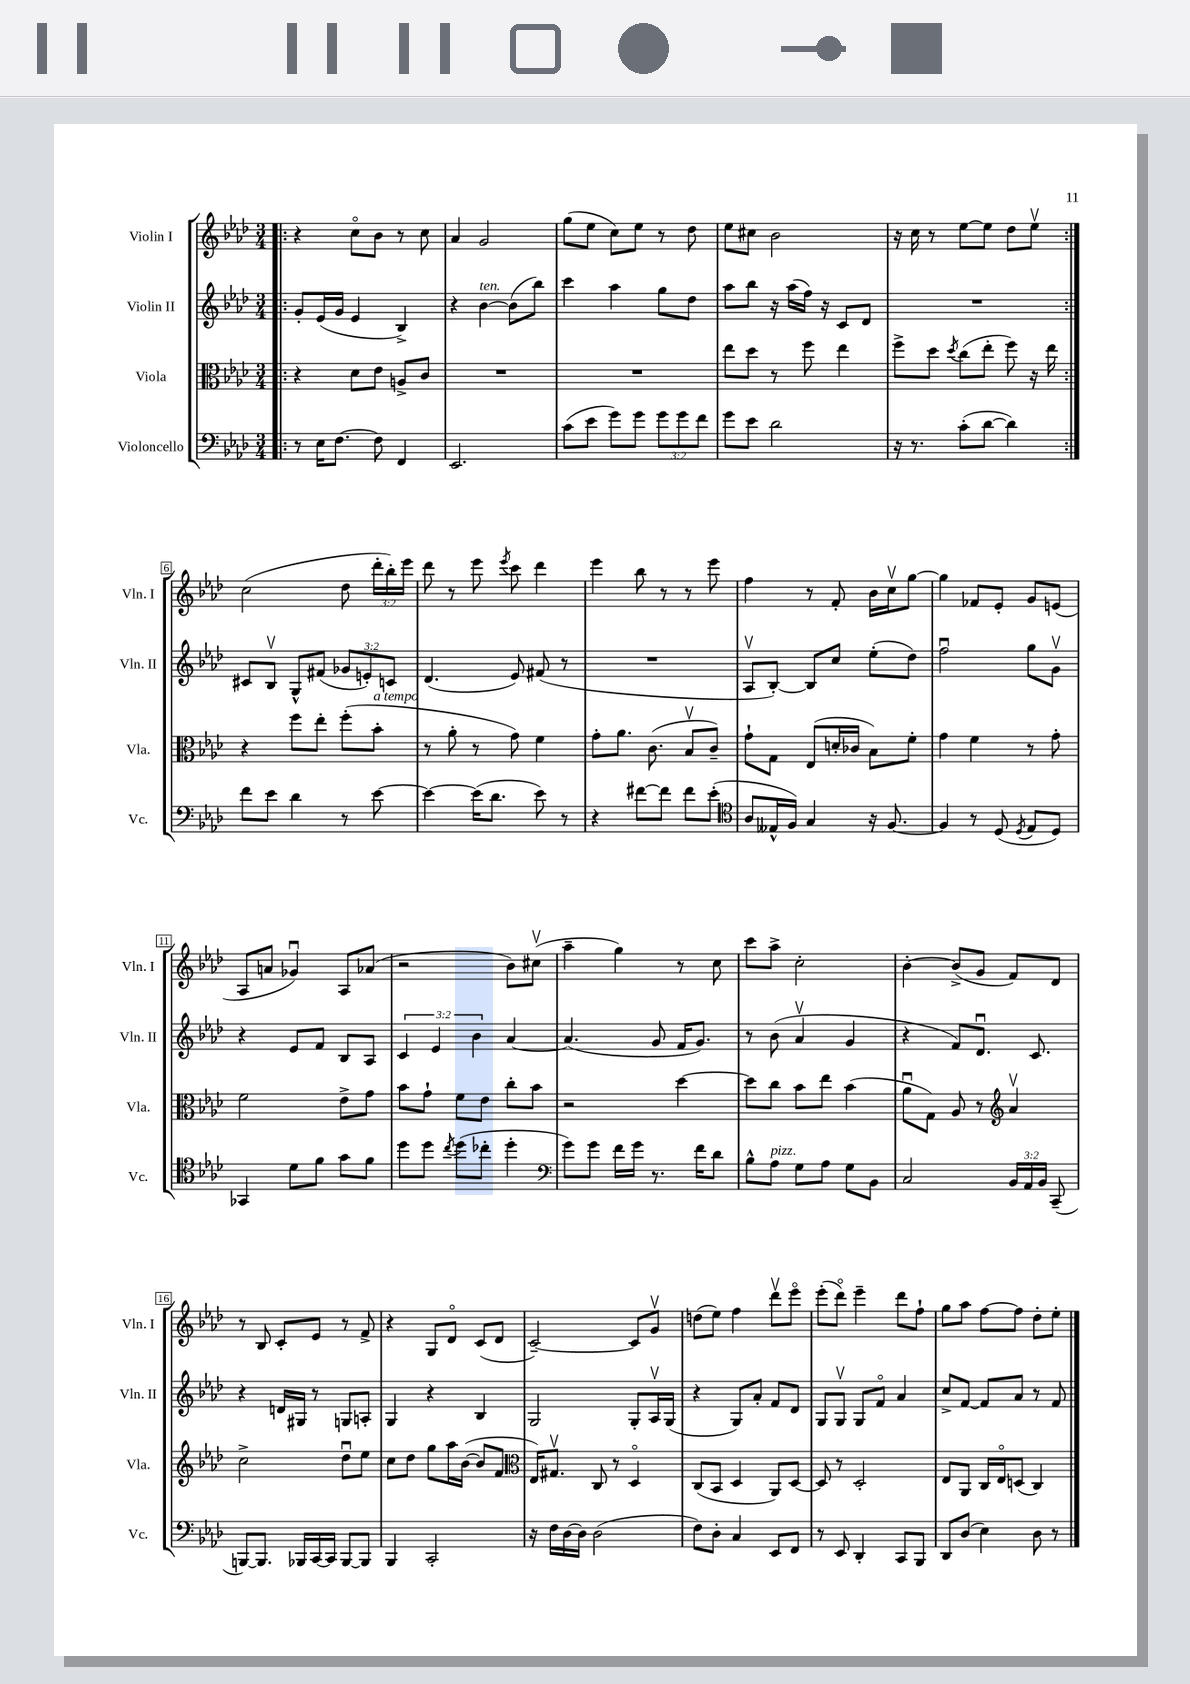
<<
\new StaffGroup <<
\new Staff = "s0" \with { instrumentName = "Violin I" shortInstrumentName = "Vln. I" } {
    \clef treble \key aes \major \numericTimeSignature \time 3/4 \override Staff.TupletNumber.text = #tuplet-number::calc-fraction-text
    \autoBeamOff \repeat volta 2 { \bar ".|:" r4 c''8[\flageolet bes'8] r8 c''8 |
    aes'4 g'2 |
    g''8[( ees''8] c''8[) ees''8] r8 des''8 |
    ees''8[ cis''8] bes'2 |
    r16 c''16 r8 ees''8[~ ees''8] des''8[ ees''8]\upbow | }
    c''2( des''8 \tuplet 3/2 { des'''16[-. bes''16-.) ees'''16] } |
    des'''8 r8 ees'''8 \acciaccatura { ees'''8 } c'''8 des'''4 |
    ees'''4 bes''8 r8 r8 ees'''8 |
    f''4 r8 f'8-. bes'16[ c''16\upbow g''8]~ |
    g''4 fes'8[ ees'8]-. g'8[ e'8]( |
    aes8[ a'8] ges'4\downbow) aes8[ aes'8]( |
    r2 bes'8[) cis''8]\upbow( |
    aes''4-- g''4) r8 c''8 |
    c'''8[ aes''8]-> c''2-. |
    bes'4~-. bes'8[->( g'8] f'8[) des'8] |
    r8 bes8 c'8[-. ees'8] r8 f'8-> |
    r4 g8[ des'8]\flageolet c'8[( des'8] |
    c'2~--) c'8[ g'8]\upbow |
    d''8[( ees''8]) f''4 des'''8[\upbow ees'''8]\flageolet |
    ees'''8[-.( des'''8]\flageolet) ees'''4-- des'''8[ f''8]-! |
    g''8[ aes''8] f''8[~ f''8] des''8[-. ees''8]-. \bar "|." |
}
\new Staff = "s1" \with { instrumentName = "Violin II" shortInstrumentName = "Vln. II" } {
    \clef treble \key aes \major \numericTimeSignature \time 3/4 \override Staff.TupletNumber.text = #tuplet-number::calc-fraction-text
    \autoBeamOff \repeat volta 2 { \bar ".|:" g'8[-. ees'16( g'16] ees'4 bes4->) |
    r4 bes'4~^\markup { \italic "ten." } bes'8[( bes''8]) |
    c'''4 aes''4 g''8[ des''8] |
    aes''8[ bes''8] r16 aes''16[( f''16]) r16 c'8[ des'8] |
    R2. | }
    cis'8[ bes8]\upbow g8[-^ fis'8]( \tuplet 3/2 { ges'8[ e'8-.) c'8] } |
    des'4.( ees'8) fis'8( r8 |
    R2. |
    aes8[\upbow bes8]~-.) bes8[ c''8] ees''8[-.( des''8]) |
    f''2\downbow g''8[ g'8]\upbow |
    r4 ees'8[ f'8] bes8[ aes8] |
    \tuplet 3/2 { c'4 ees'4 bes'4 } aes'4~ |
    aes'4.( g'8 f'16[ g'8.]) |
    r8 bes'8( aes'4\upbow g'4 |
    r4 f'8[) des'8.]\downbow c'8. |
    r4 d'16[ gis16] r8 g8[ a8]-. |
    g4 r4 bes4 |
    g2 g8[-. aes16\upbow g16]( |
    r4 g8[) aes'8]-. f'8[ des'8] |
    g8[ g8]\upbow g8[ f'8]\flageolet aes'4 |
    c''8[-> f'8]~ f'8[ aes'8] r8 f'8 \bar "|." |
}
\new Staff = "s2" \with { instrumentName = "Viola" shortInstrumentName = "Vla." } {
    \clef alto \key aes \major \numericTimeSignature \time 3/4
    \autoBeamOff \repeat volta 2 { \bar ".|:" r4 des'8[ ees'8] a8[-> c'8] |
    R2. |
    R2. |
    ees''8[ des''8] r8 f''8 ees''4 |
    f''8[-> des''8] \acciaccatura { des''8 } c''8[( ees''8]-. f''8) r16 ees''16 | }
    r4 f''8[ ees''8]-. f''8[-.( bes'8]-.^\markup { \italic "a tempo" } |
    r8 aes'8-. r8 g'8) f'4 |
    g'8[-. aes'8.] c'8.( bes8[\upbow c'8]--) |
    g'8[-! g8] ees8[( d'16-. ces'16] bes8[) f'8]-. |
    g'4 f'4 r8 g'8-. |
    f'2 ees'8[-> g'8] |
    bes'8[ g'8]-! f'8[ ees'8] c''8[-. bes'8] |
    r2 des''4~ |
    des''8[ c''8] bes'8[ ees''8] bes'4( |
    aes'8[\downbow g8]) aes8 r8 \clef treble aes'4\upbow |
    c''2-> des''8[\downbow ees''8] |
    c''8[ des''8] g''8[ aes''16 bes'16]~( bes'8[ f'8] |
    \clef alto ees16[) gis8.]\upbow c8 r8 des4\flageolet |
    c8[( bes,8] des4 aes,8[) des8]~ |
    des8 r8 des2-. |
    ees8[ aes,8] c16[ ees16\flageolet d8]( c4) \bar "|." |
}
\new Staff = "s3" \with { instrumentName = "Violoncello" shortInstrumentName = "Vc." } {
    \clef bass \key aes \major \numericTimeSignature \time 3/4 \override Staff.TupletNumber.text = #tuplet-number::calc-fraction-text
    \autoBeamOff \repeat volta 2 { \bar ".|:" r8 ees16[ f8.]~ f8 f,4 |
    ees,2. |
    c'8[( ees'8] g'8[) g'8] \tuplet 3/2 { g'8[ g'8 f'8] } |
    g'8[ ees'8] des'2 |
    r16 r8. c'8[-.( des'8]~ des'4) | }
    f'8[ ees'8] des'4 r8 ees'8~ |
    ees'4~ ees'16[( des'8.] ees'8) r8 |
    r4 fis'8[~ fis'8] fis'8[ ees'8]-.( |
    \clef tenor aes8[ eeses16-^ f16]) g4 r16 f8.~ |
    f4 r8 des8( \acciaccatura { des8 } ees8[ des8]) |
    ges,4 des'8[ f'8] g'8[ f'8] |
    des''8[ des''8] \acciaccatura { c''8 } des''8[( ces''8]-. des''4-. |
    \clef bass g'8[) g'8] f'16[ g'16] r8. f'16[ des'8] |
    bes8[-^ aes8]^\markup { \italic "pizz." } g8[ aes8] g8[ bes,8] |
    c2 \tuplet 3/2 { bes,16[ aes,16 bes,16] } c,8--( |
    b,,8[~) b,,8.] bes,,16[ c,16~ c,16] bes,,8[~ bes,,8] |
    bes,,4 c,2-. |
    r16 f16[ des16~ des16] des2( |
    f8[) des8]-. c4 ees,8[ f,8] |
    r8 ees,8 des,4-. c,8[ bes,,8] |
    des,8[ des8]( ees4) des8 r8 \bar "|." |
}
>>
>>
\layout { \context { \Score \override BarNumber.stencil = #(make-stencil-boxer 0.1 0.3 ly:text-interface::print) } }
